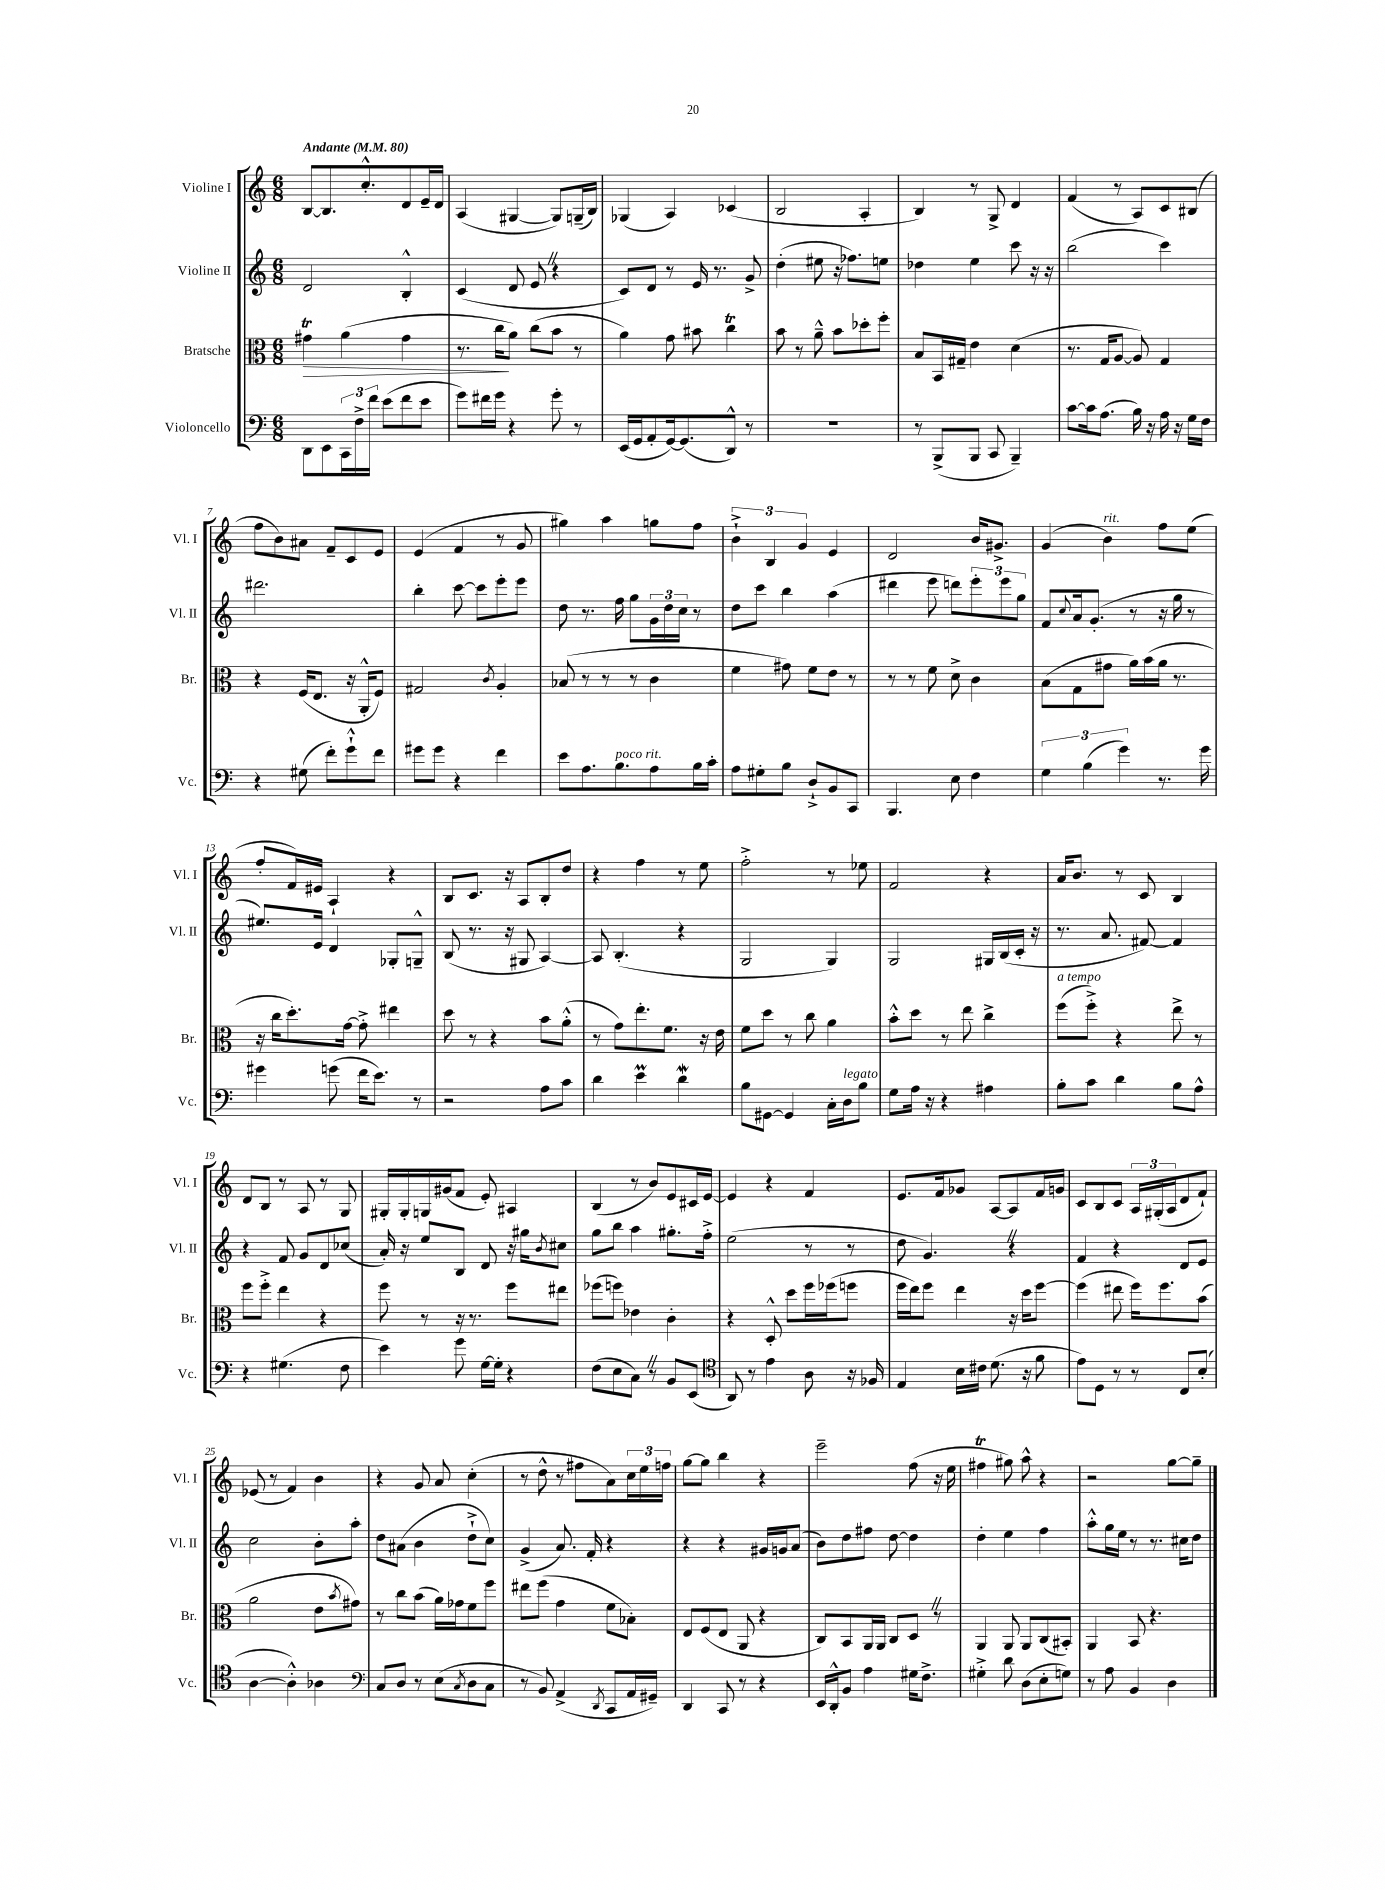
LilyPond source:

<<
\new StaffGroup <<
\new Staff = "s0" \with { instrumentName = "Violine I" shortInstrumentName = "Vl. I" } {
    \clef treble \key c \major \numericTimeSignature \time 6/8 \tempo "Andante" 4 = 80
    b8~ b8. c''8.-.-^ d'8 e'16-- d'16 |
    a4( gis4~ gis8) g16--( b16) |
    ges4( a4) ces'4( |
    b2 a4-. |
    b4) r8 g8-> d'4 |
    f'4( r8 a8) c'8 bis8( |
    f''8 b'8) ais'8 f'8-- c'8 e'8 |
    e'4( f'4 r8 g'8 |
    gis''4) a''4 g''8 f''8 |
    \tuplet 3/2 { b'4-!-> b4 g'4 } e'4 |
    d'2 b'16 gis'8.-> |
    g'4( b'4^\markup { \italic "rit." }) f''8 e''8( |
    f''8-. f'16) eis'16 a4-! r4 |
    b8 c'8. r16 a8 b8-. d''8 |
    r4 f''4 r8 e''8 |
    f''2-.-> r8 ees''8 |
    f'2 r4 |
    a'16 b'8. r8 c'8 b4 |
    d'8 b8 r8 a8 r8 g8 |
    gis16-. gis16-. g16 gis'16( f'8 e'8-.) ais4 |
    b4( r8 b'8) e'8 cis'16 e'16~ |
    e'4 r4 f'4 |
    e'8. f'16 ges'8 a8~ a8 f'16 g'16 |
    c'8 b8 c'8 \tuplet 3/2 { a16 gis16-.( a16 } d'8 f'8-!) |
    ees'8( r8 f'4) b'4 |
    r4 g'8 a'8 c''4-.( |
    r8 d''8-^ r8 fis''8 a'8) \tuplet 3/2 { c''16 e''16 f''16 } |
    g''8~ g''8 b''4 r4 |
    e'''2-- f''8( r16 e''16 |
    fis''4\trill gis''8) a''8-^ r4 |
    r2 g''8~ g''8-- \bar "|." |
}
\new Staff = "s1" \with { instrumentName = "Violine II" shortInstrumentName = "Vl. II" } {
    \clef treble \key c \major \numericTimeSignature \time 6/8
    d'2 b4-.-^ |
    c'4( d'8 e'8 \once \override BreathingSign.text = \markup { \musicglyph "scripts.caesura.straight" } \breathe r4 |
    c'8) d'8 r8 e'16 r8. g'8-> |
    d''4-.( eis''8 r16 fes''8.) e''8 |
    des''4 e''4 c'''8 r16 r16 |
    b''2( c'''4) |
    dis'''2. |
    b''4-. c'''8~ c'''8 e'''8-. e'''8 |
    d''8 r8. f''16 g''8 \tuplet 3/2 { g'16 d''16 c''16 } r8 |
    d''8 c'''8 b''4 a''4( |
    dis'''4 e'''8 d'''8) \tuplet 3/2 { e'''8-. e'''8 g''8 } |
    f'8 \appoggiatura { c''8 } a'16 g'8.-.( r8 r16 g''16 r8 |
    eis''8.) e'16 d'4 ges8-. g8---^ |
    b8( r8. r16 gis8 a4~) |
    a8 b4.-.( r4 |
    g2 g4) |
    g2 gis16 b16( c'16-. r16 |
    r8. a'8. fis'8~) fis'4 |
    r4 f'8 g'8 d'8 ces''8( |
    a'16-.) r16 e''8 b8 d'8 r16 gis''16 \acciaccatura { b'8 } cis''8 |
    g''8 b''8 a''4 gis''8.-. f''16-.-> |
    e''2( r8 r8 |
    d''8 g'4.) \once \override BreathingSign.text = \markup { \musicglyph "scripts.caesura.straight" } \breathe r4 |
    f'4 r4 d'8 e'8 |
    c''2 b'8-. a''8-. |
    d''8 ais'8( b'4 d''8-!-> c''8) |
    g'4->( a'8.) f'16-. r4 |
    r4 r4 gis'16 g'16 a'8( |
    b'8) d''8 fis''8 d''8~ d''4 |
    d''4-. e''4 f''4 |
    a''8-.-^ g''16 e''16 r8 r8. cis''16 d''8 \bar "|." |
}
\new Staff = "s2" \with { instrumentName = "Bratsche" shortInstrumentName = "Br." } {
    \clef alto \key c \major \numericTimeSignature \time 6/8
    gis'4\trill\> a'4( gis'4 |
    r8. c''16\! a'8) c''8( b'8 r8 |
    a'4) g'8 bis'8 c''4\trill |
    b'8 r8 a'8---^ b'8 des''8-. f''8-. |
    b8 b,16 gis16-- e'4 d'4( |
    r8. g16 a8~ a8) g4 |
    r4 f16( e8. r16 a,16-.-^ f8) |
    gis2 \acciaccatura { c'8 } a4-. |
    bes8( r8 r8 r8 c'4 |
    f'4 gis'8) f'8 e'8 r8 |
    r8 r8 f'8 d'8-> c'4 |
    b8( g8 gis'8 a'16) b'16( a'16 r8. |
    r16 c''16 d''8.-.) g'16~ g'8-.-> eis''4 |
    d''8 r8 r4 b'8 a'8-.-^( |
    r8 g'8) e''8.-. f'8. r16 e'16 |
    f'8 d''8 r8 c''8 a'4 |
    b'8-.-^ d''8 r8 e''8 c''4-> |
    f''8^\markup { \italic "a tempo" }( f''8-.->) r4 e''8-> r8 |
    f''8 f''8-.-> e''4 r4 |
    f''8 r8 r16 r8. f''8 eis''8 |
    fes''8( f''8) ees'4 c'4-. |
    r4 d8-.-^ d''8 f''16 fes''16( f''8 |
    f''16 e''16) f''8 e''4 r16 d''16 f''8~ |
    f''4( eis''8 f''16) f''8. b'8( |
    a'2 e'8 \acciaccatura { b'8 } gis'8) |
    r8 c''8 b'8( a'16) ges'16 f'8 f''8 |
    eis''8 f''8( g'4 f'8 bes8-.) |
    e8 f8( e8 a,8 r4 |
    c8) b,8 a,16 a,16 c8 d8 \once \override BreathingSign.text = \markup { \musicglyph "scripts.caesura.straight" } \breathe r8 |
    a,4 a,8 a,8 c8( bis,8-.) |
    a,4 b,8 r4. \bar "|." |
}
\new Staff = "s3" \with { instrumentName = "Violoncello" shortInstrumentName = "Vc." } {
    \clef bass \key c \major \numericTimeSignature \time 6/8
    d,8 e,8 \tuplet 3/2 { c,16 f16-> f'16 } e'8( f'8 e'8 |
    g'8) fis'16 g'16 r4 g'8-. r8 |
    e,16( g,16 a,8-. g,16~) g,8.( d,8-^) r8 |
    R2. |
    r8 b,,8->( b,,8 c,8 b,,4--) |
    c'8~ c'16 a8.( b16) r16 a16 r16 g16 f16 |
    r4 gis8( f'8-.) g'8-!-^ f'8 |
    gis'8 gis'8 r4 f'4 |
    e'8 a8. b8.^\markup { \italic "poco rit." } a8 b16 c'16-. |
    a8 gis8-. b8 d8-!-> b,8 c,8 |
    b,,4. e8 f4 |
    \tuplet 3/2 { g4 b4( g'4) } r8. g'16 |
    gis'4 g'8( f'16 e'8.) r8 |
    r2 a8 c'8 |
    d'4 e'4\prall d'4\mordent |
    b8 gis,8~ gis,4 c16-. d16^\markup { \italic "legato" } b8 |
    g8 a16 r16 r4 ais4 |
    b8-. c'8 d'4 b8 a8-^ |
    r4 gis4.( f8 |
    e'4) g'8 g16~ g16-. r4 |
    f8( e8 c8) \once \override BreathingSign.text = \markup { \musicglyph "scripts.caesura.straight" } \breathe r8 b,8 e,8( |
    \clef tenor a,8) r8 e'4 a8 r16 fes16 |
    e4 b16 cis'16 d'8.( r16 f'8 |
    e'8) d8 r8 r8 c8 b8-.( |
    a4~ a4-.-^) aes4 |
    \clef bass c8 d8 r8 e8( \acciaccatura { c8 } d8 c8 |
    r8 b,8) a,4->( \acciaccatura { d,8 } c,8 a,16 gis,16--) |
    d,4 c,8 r8 r4 |
    e,16 d,16-.-^ b,8 a4 gis16 f8.-> |
    gis4-.-> d'8 d8( e8-. g8) |
    r8 a8 b,4 d4 \bar "|." |
}
>>
>>
